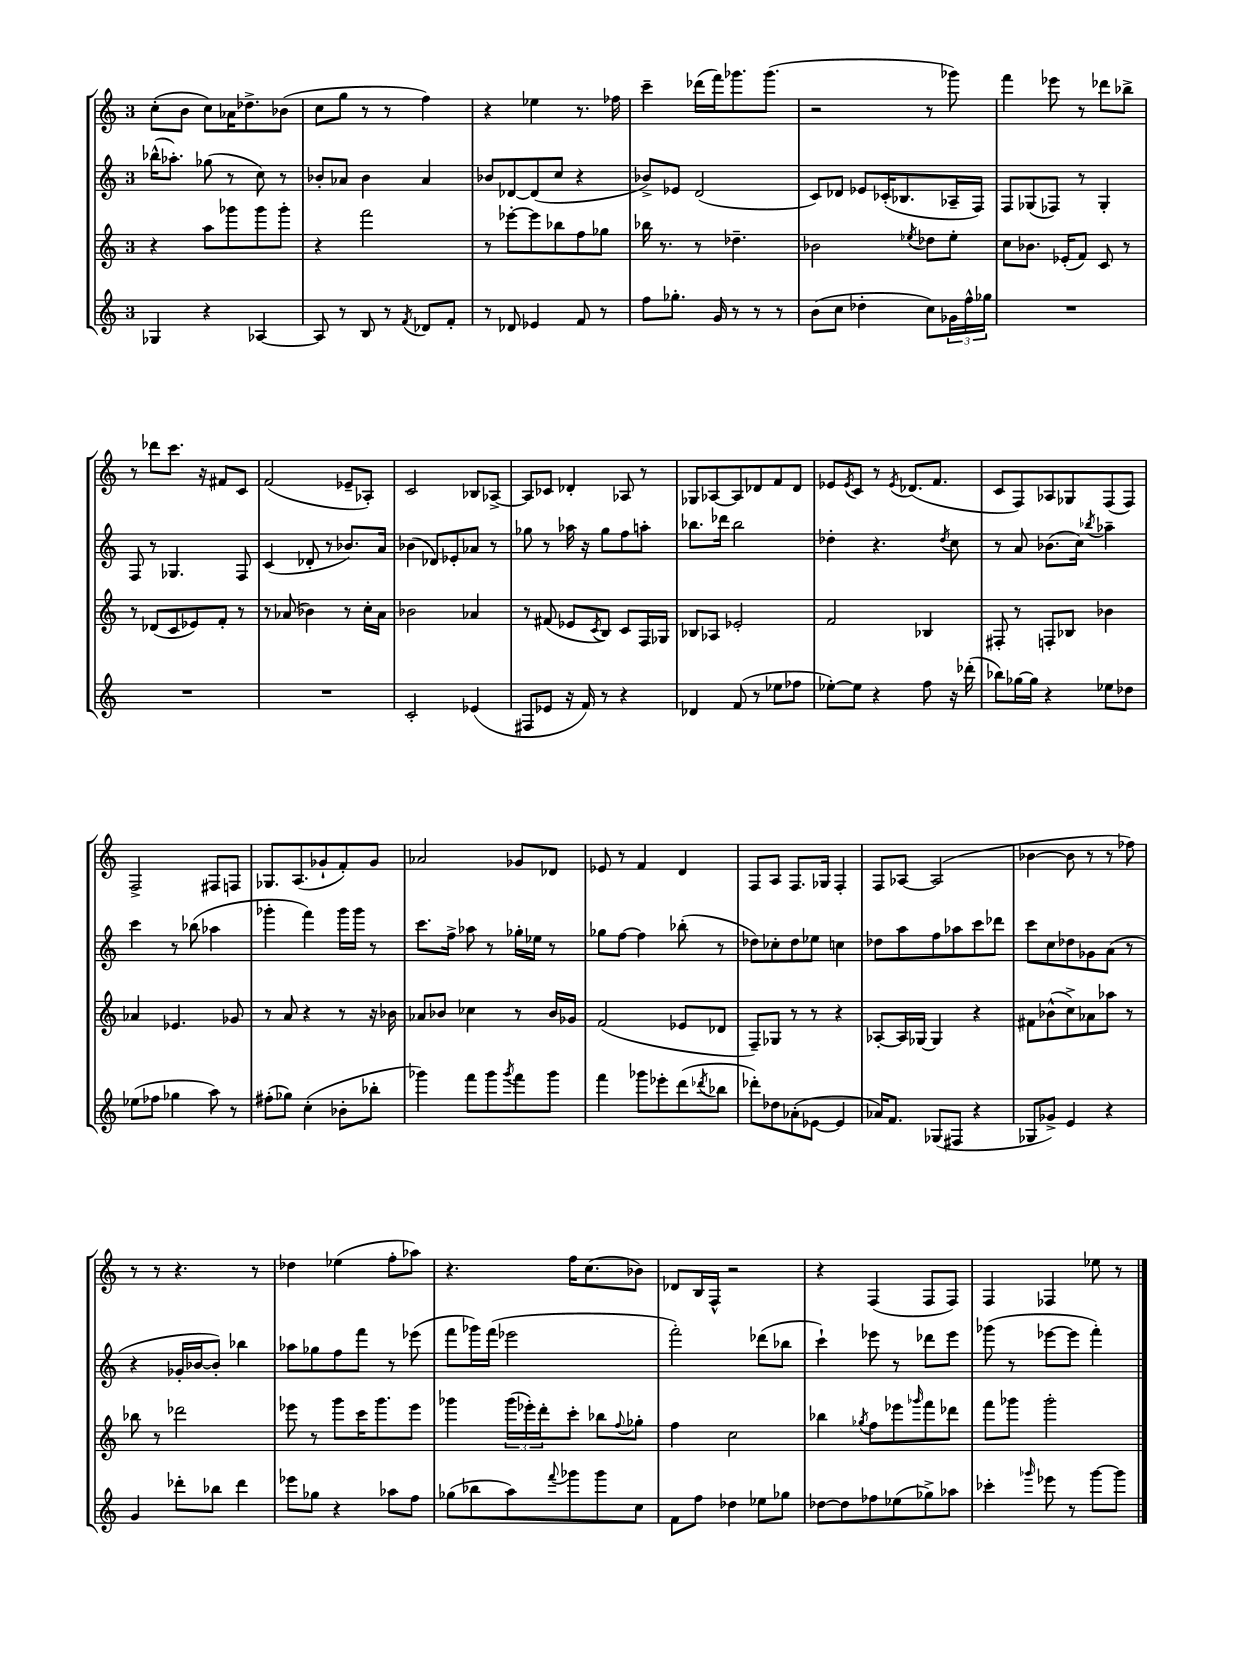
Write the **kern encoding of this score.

**kern	**kern	**kern	**kern
*staff4	*staff3	*staff2	*staff1
*clefG2	*clefG2	*clefG2	*clefG2
*k[]	*k[]	*k[]	*k[]
*M3/4	*M3/4	*M3/4	*M3/4
4G-	4r	(16bb-^^	(8cc'
.	.	8.aa-')	.
.	.	.	8b
4r	8aa	(8gg-	8cc)
.	8ggg-	8r	16a-
.	.	.	8.dd-^
[4A-	8ggg-	8cc)	.
.	8ggg-'	8r	(8b-
=	=	=	=
8A-]	4r	8b-'	8cc
8r	.	8a-	8gg
8B	2fff	4b-	8r
8r	.	.	8r
8qf	.	.	.
8d-	.	4a-	4ff)
8f'	.	.	.
=	=	=	=
8r	8r	8b-	4r
8d-	[8eee-'	[8d-	.
4e-	8eee-]	(8d-]	4ee-
.	8bb-	8cc	.
8f	8ff	4r	8.r
8r	8gg-	.	.
.	.	.	16ff-
=	=	=	=
8ff	16bb-	8b-^)	4ccc~
.	8.r	.	.
8.gg-'	.	8e-	.
.	8r	(2d	(16ddd-
16g	.	.	16fff)
8r	4.dd-~	.	8.ggg-
8r	.	.	.
.	.	.	(8.ggg-
8r	.	.	.
=	=	=	=
(8b	2b-	8c)	2r
8cc	.	8d-	.
4dd-'	.	8e-	.
.	.	(16c-'	.
.	.	8.B-	.
.	8qee-	.	.
8cc)	8dd-	.	8r
24g-	8ee-'	16A-~	8ggg-)
24ff^^	.	.	.
.	.	16F)	.
24gg-	.	.	.
=	=	=	=
2.r	8cc	8F	4fff
.	8.b-	(8G-	.
.	.	8F-)	8eee-
.	(16e-'	.	.
.	8f)	8r	8r
.	8c	4G-'	8ddd-
.	8r	.	8bb-^
=	=	=	=
2.r	8r	8F	8r
.	(8d-	8r	8ddd-
.	8c	4.G-	8.ccc
.	8e-)	.	.
.	.	.	16r
.	8f'	.	8f#
.	8r	8F	8c
=	=	=	=
2.r	8r	(4c	(2f
.	(8a-	.	.
.	4b-)	8d-'	.
.	.	8r	.
.	8r	8.b-)	8e-~
.	16cc'	.	8A-')
.	16a-	16a	.
=	=	=	=
2c'	2b-	(4b-	2c
.	.	8d-)	.
.	.	8e-'	.
(4e-	4a-	8a-	8B-
.	.	8r	[8A-^
=	=	=	=
8F#	8r	8gg-	8A-]
8e-	(8f#	8r	8c-
16r	8e-	16aa-	4d-'
16f)	.	16r	.
.	8qc	.	.
8r	8B)	8gg-	.
4r	8c	8ff	8A-
.	16F	8aa'	8r
.	16G-	.	.
=	=	=	=
4d-	8B-	8.bb-	8G-
.	8A-	.	[8A-
.	.	16ddd-	.
(8f	2e-'	2bb-	8A-]
8r	.	.	8d-
8ee-	.	.	8f
8ff-	.	.	8d-
=	=	=	=
[8ee-')	2f	4dd-'	8e-
.	.	.	8qe-
8ee-]	.	.	8c
4r	.	4.r	8r
.	.	.	8qe-
.	.	.	(8.d-
8ff	4B-	.	.
.	.	.	8.f
.	.	8qdd-	.
16r	.	8cc	.
(16ddd-'	.	.	.
=	=	=	=
8bb-)	8F#'	8r	8c
[16gg-	8r	8a	8F)
16gg-]	.	.	.
4r	8F'	(8.b-	8A-
.	8B-	.	8G-
.	.	16cc)	.
.	.	8qbb-	.
8ee-	4b-	4aa-~	(8F
8dd-	.	.	8F)
=	=	=	=
(8ee-	4a-	4ccc	2F^
8ff-	.	.	.
4gg-	4.e-	8r	.
.	.	(8bb-	.
8aa)	.	4aa-	8F#
8r	8g-	.	8F
=	=	=	=
(8ff#'	8r	4ggg-'	8.G-
8gg-)	8a	.	.
.	.	.	(8.A
(4cc'	4r	4fff)	.
.	.	.	8g-`
8b-'	8r	16ggg-	8f')
.	.	16ggg-	.
8bb-'	16r	8r	8g-
.	16b-	.	.
=	=	=	=
4ggg-)	8a-	8.ccc	2a-
.	8b-	.	.
.	.	16ff^	.
8fff	4cc-	8aa-	.
8ggg-	.	8r	.
8qggg-	.	.	.
8fff	8r	16gg-'	8g-
.	.	16ee-	.
8ggg-	16b-	8r	8d-
.	16g-	.	.
=	=	=	=
4fff	(2f	8gg-	8e-
.	.	[8ff	8r
8ggg-	.	4ff]	4f
8eee-'	.	.	.
(8ddd	8e-	(8bb-'	4d
8qddd-	.	.	.
8bb-	8d-	8r	.
=	=	=	=
8ddd-')	8F~)	8dd-)	8F
8dd-	8G-	8cc-'	8A
(8a-'	8r	8dd-	8.F
[8e-	8r	8ee-	.
.	.	.	16G-
4e-]	4r	4cc	4F'
=	=	=	=
16a-)	[8A-'	8dd-	8F
8.f	.	.	.
.	16A-]	8aa	[8A-
.	[16G-	.	.
(8G-	4G-]	8ff	(2A-]
8F#	.	8aa-	.
4r	4r	8ccc	.
.	.	8ddd-	.
=	=	=	=
8G-	8f#	8ccc	[4b-
8g-^)	(8b-^^	8cc	.
4e	8cc^)	8dd-	8b-]
.	8a-	8g-	8r
4r	8aa-	(8a	8r
.	8r	8r	8ff-)
=	=	=	=
4g	8bb-	4r	8r
.	8r	.	8r
8ddd-'	2ddd-	16g-'	4.r
.	.	[16b-	.
8bb-	.	8b-'])	.
4ddd-	.	4bb-	.
.	.	.	8r
=	=	=	=
8eee-	8eee-	8aa-	4dd-
8gg-	8r	8gg-	.
4r	8ggg	8ff	(4ee-
.	16ccc	8fff	.
.	8.ggg	.	.
8aa-	.	8r	8ff'
8ff	8eee-	(8eee-	8aa-)
=	=	=	=
(8gg-	4ggg-	8fff	4.r
8bb-	.	16ggg-)	.
.	.	(16fff	.
8aa)	(24ggg-	2eee-	.
.	24eee-')	.	.
.	24ddd'	.	.
8qqfff	.	.	.
8ggg-	8ccc'	.	16ff
.	.	.	(8.cc
8ggg-	8bb-	.	.
.	8qqff	.	.
8cc	8gg-'	.	8b-)
=	=	=	=
8f	4ff	2fff')	8d-
8ff	.	.	16B
.	.	.	16F^^
4dd-	2cc	.	2r
8ee-	.	(8ddd-	.
8gg-	.	8bb-	.
=	=	=	=
[8dd-	4bb-	4ccc`)	4r
8dd-]	.	.	.
.	8qgg-	.	.
8ff-	8ff	8eee-	(4F
(8ee-	8eee-	8r	.
.	16qqggg-	.	.
8gg-^)	8fff	8ddd-	8F
8aa-	8ddd-	8eee-	8F)
=	=	=	=
4ccc-'	8fff	(8ggg-	4F
.	8ggg-	8r	.
16qqggg-	.	.	.
8eee-	2ggg-'	[8eee-	4F-
8r	.	8eee-]	.
[8ggg-	.	4fff')	8ee-
8ggg-]	.	.	8r
==	==	==	==
*-	*-	*-	*-
